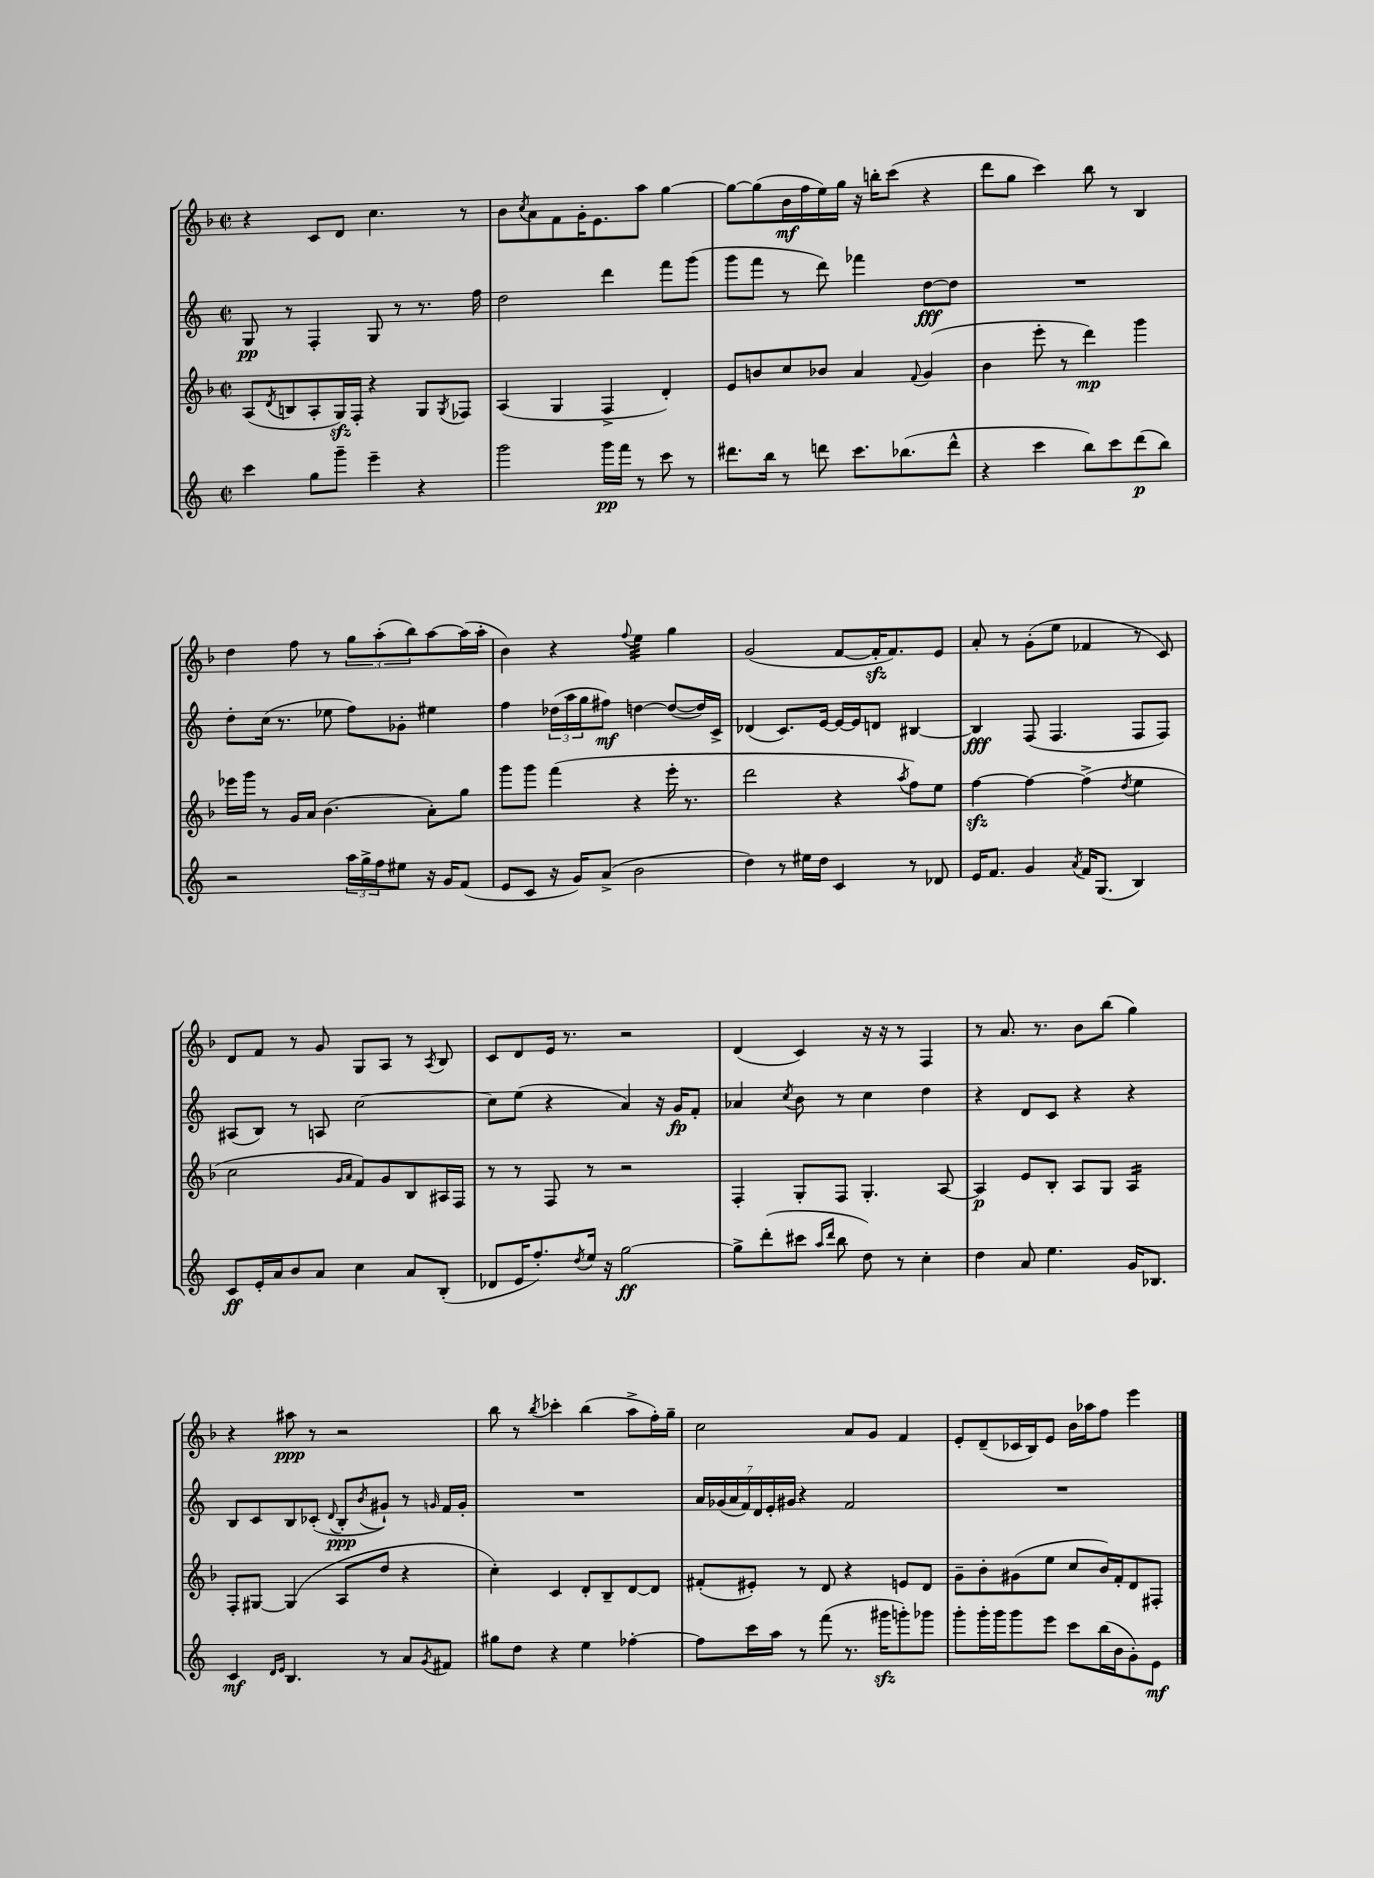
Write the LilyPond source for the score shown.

<<
\new StaffGroup <<
\new Staff = "s0" {
    \clef treble \key f \major \defaultTimeSignature \time 2/2
    r4 c'8 d'8 c''4. r8 |
    bes'8 \acciaccatura { c''8 } a'8 f'8 g'16-. e'8. a''8 g''4~ |
    g''8~ g''8( bes'16\mf f''16 e''16) g''16 r16 b''16-. c'''8( r4 |
    d'''8 g''8 c'''4) bes''8 r8 bes4 |
    d''4 f''8 r8 \tuplet 3/2 { g''8 a''8-.( bes''8) } a''8~ a''16( a''16-. |
    bes'4) r4 \appoggiatura { f''8 } e''4:32 g''4 |
    g'2( f'8~ f'16-.\sfz f'8.) e'8 |
    a'8-. r8 g'8-.( e''8 fes'4 r8 c'8) |
    d'8 f'8 r8 g'8 g8 a8 r8 \acciaccatura { a8 } bes8 |
    c'8 d'8 e'16 r8. r2 |
    d'4( c'4) r16 r16 r8 f4 |
    r8 a'8. r8. bes'8 bes''8( g''4) |
    r4 ais''8\ppp r8 r2 |
    bes''8 r8 \acciaccatura { bes''8 } ces'''4-. bes''4( a''8-> f''16-.) g''16-- |
    c''2 a'8 g'8 f'4 |
    e'8-. d'8--( ces'16 bes16) e'8 bes'16 aes''16 f''8 e'''4 \bar "|." |
}
\new Staff = "s1" {
    \clef treble \key c \major \defaultTimeSignature \time 2/2
    g8\pp r8 f4-. g8 r8 r8. f''16 |
    d''2 d'''4 f'''8 g'''8( |
    g'''8 f'''8 r8 d'''8) fes'''4 d''8~\fff d''8 |
    R1 |
    d''8-. c''16( r8. ees''8 f''8) ges'8-. eis''4 |
    f''4 \tuplet 3/2 { des''16( a''16 g''16 } fis''8\mf) d''4~ d''8~( d''16) c'16-> |
    des'4( c'8.) e'16~ e'16~ e'16 d'8 bis4~ |
    bis4\fff f8( f4. f8 f8) |
    ais8( b8) r8 a8 c''2~ |
    c''8 e''8( r4 a'4) r16 g'16\fp f'8-. |
    aes'4 \acciaccatura { c''8 } b'8 r8 c''4 d''4 |
    r4 d'8 c'8 r4 r4 |
    b8 c'8 b8 ces'8-.( \appoggiatura { d'8 } b8-.\ppp \acciaccatura { b'8 } gis'8-!) r8 \grace { g'16 } f'16 g'16-. |
    R1 |
    \tuplet 7/4 { a'16 ges'16( a'16 f'16) d'16 e'16-. gis'16 } r4 f'2 |
    R1 \bar "|." |
}
\new Staff = "s2" {
    \clef treble \key f \major \defaultTimeSignature \time 2/2
    a8( \acciaccatura { d'8 } b8 a8-. g16\sfz) f16-. r4 g8 \acciaccatura { g8 } fes8 |
    a4( g4 f4-> d'4-.) |
    e'8 b'8 c''8 bes'8 a'4 \appoggiatura { f'8 } g'4( |
    bes'4 e'''8-. r8 d'''4\mp) g'''4 |
    ees'''16 g'''16 r8 g'16 a'16 bes'4.( a'8-.) g''8 |
    g'''8 g'''8 f'''4( r4 e'''16-. r8. |
    d'''2 r4 \acciaccatura { a''8 } f''8) e''8 |
    f''4~\sfz f''4~ f''4->( \acciaccatura { d''8 } e''4 |
    c''2 \grace { g'16 a'16 } f'8) g'8 bes8 ais16 f16 |
    r8 r8 f8 r8 r2 |
    f4-. g8-. f8 g4.-. a8~ |
    a4\p e'8 bes8-. a8 g8 a4:16 |
    f8-. gis8~ gis4( a8 d''8 r4 |
    c''4-.) c'4 d'8-. bes8-- d'8~ d'8 |
    fis'8-.( eis'8-.) r8 d'8 r4 e'8 d'8 |
    g'8-- bes'8-. gis'8( e''8 c''8 bes'16) f'16-. d'8 fis8-. \bar "|." |
}
\new Staff = "s3" {
    \clef treble \key c \major \defaultTimeSignature \time 2/2
    c'''4 g''8 g'''8-- e'''4-- r4 |
    g'''2 g'''16\pp f'''16 r8 c'''8 r8 |
    dis'''8. b''16 r8 d'''8 c'''8. bes''8.( d'''8-^ |
    r4 c'''4 b''8) c'''8 d'''8\p( b''8) |
    r2 \tuplet 3/2 { a''16 g''16-> f''16 } eis''8 r16 g'16 f'8( |
    e'8 c'8 r16 g'16) a'8->( b'2 |
    d''4) r8 eis''16 d''16 c'4 r8 des'8 |
    e'16 f'8. g'4 \acciaccatura { a'8 } f'16 g8.( b4) |
    c'8\ff e'16-. a'16 b'8 a'8 c''4 a'8 b8-.( |
    des'8 e'16 f''8.-.) \acciaccatura { d''8 } e''16 r16 g''2~\ff |
    g''8-> d'''8-.( cis'''8 \grace { a''16 d'''16 } b''8 d''8) r8 c''4-. |
    d''4 a'8 e''4. g'16 bes8. |
    c'4\mf \grace { d'16 e'16 } b4. r8 a'8 \acciaccatura { g'8 } fis'8 |
    gis''8 d''8 r4 e''4 fes''4~-. |
    fes''8 c'''16 a''16 r8 f'''8( r8. gis'''16\sfz g'''8-.) ges'''8 |
    g'''8-. g'''16-. g'''16 g'''8 e'''8 c'''8 b''16( b'16 g'8-.) e'8\mf \bar "|." |
}
>>
>>
\layout { \context { \Score \remove "Bar_number_engraver" } }
